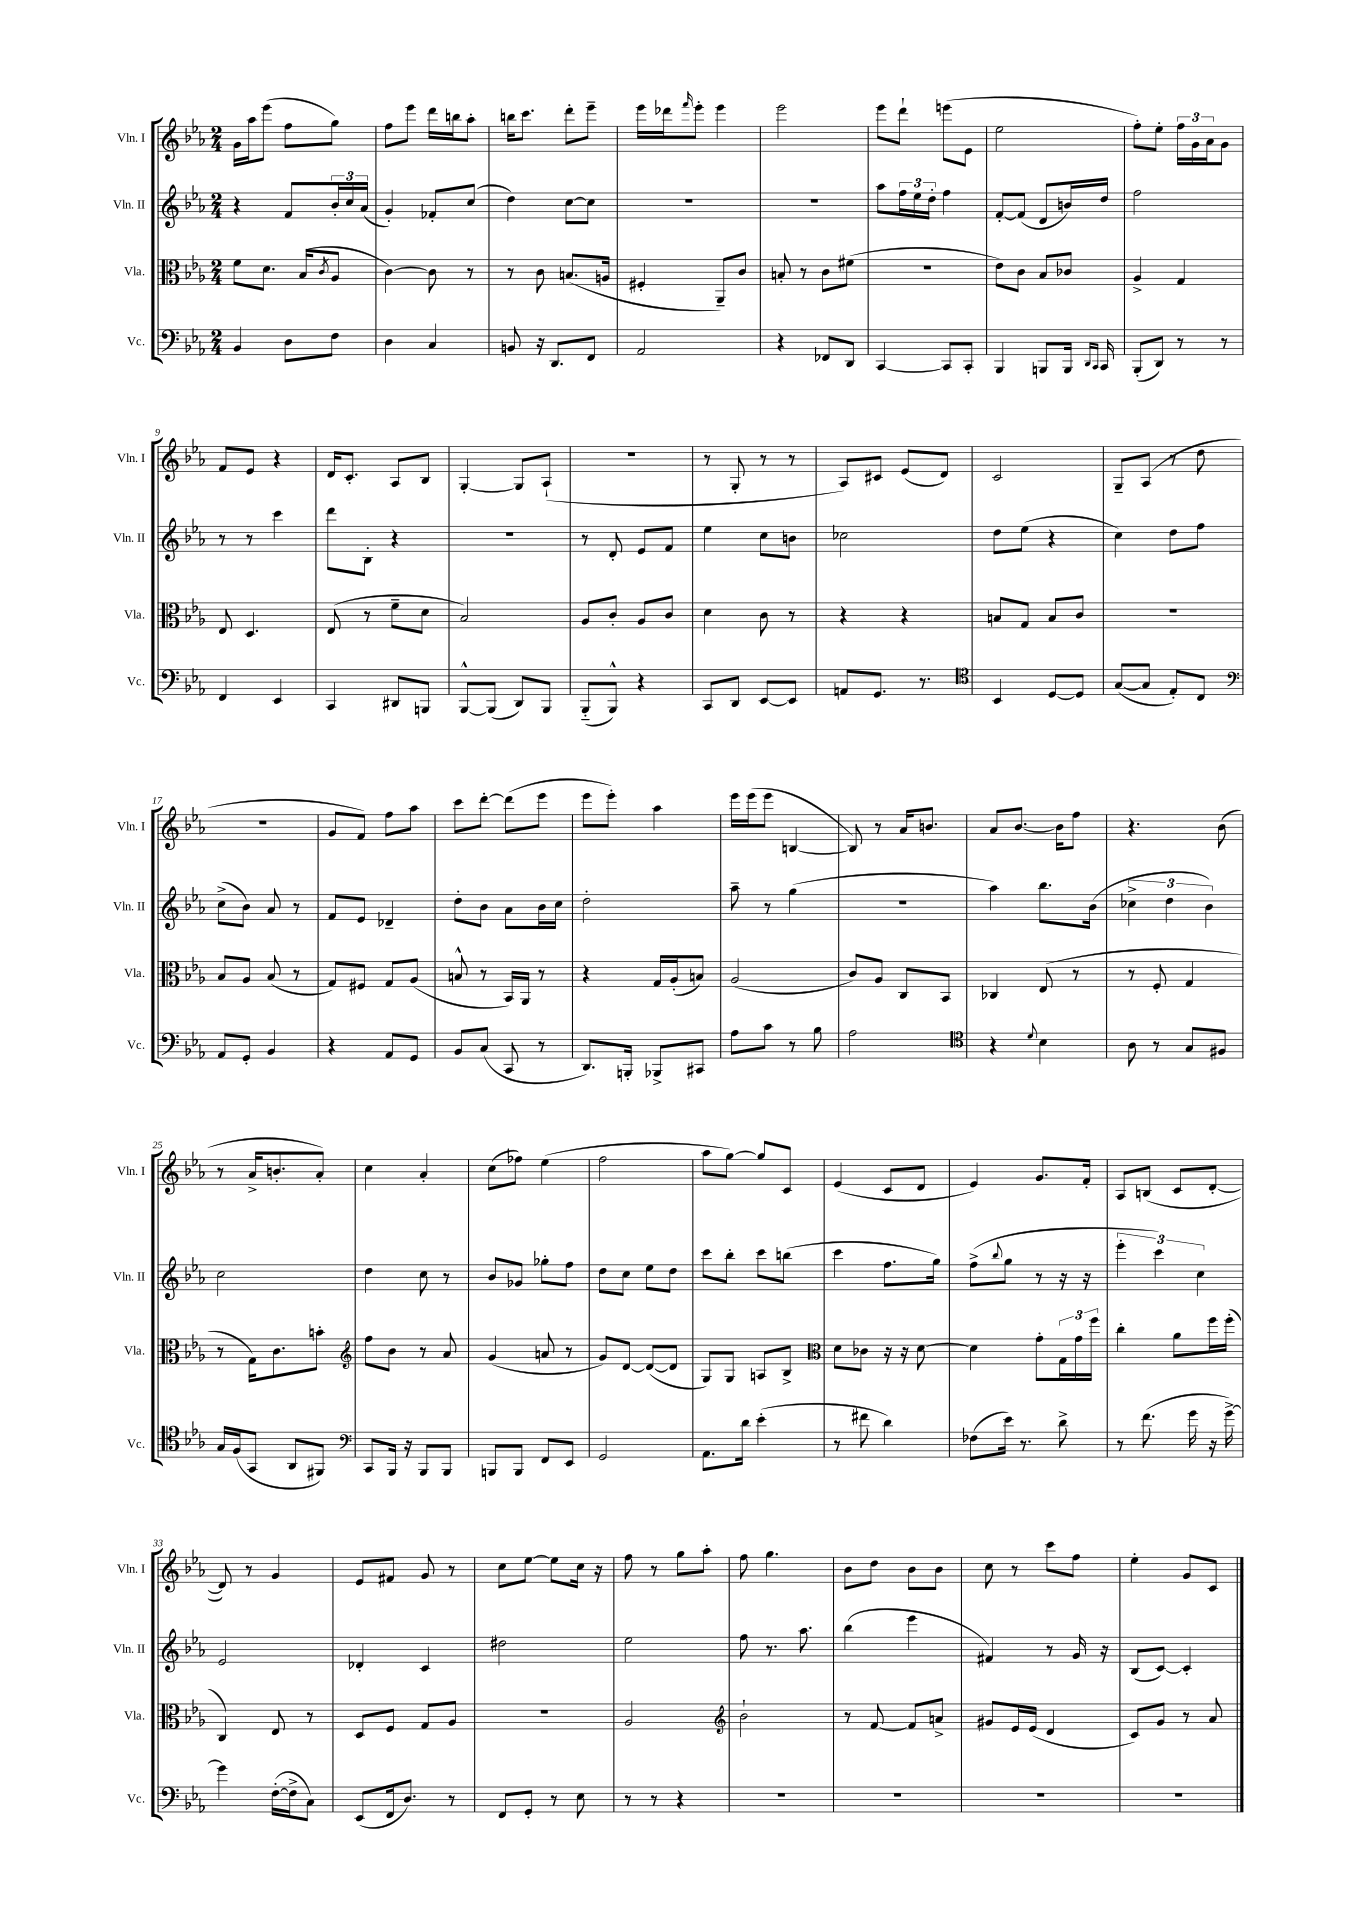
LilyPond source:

<<
\new StaffGroup <<
\new Staff = "s0" \with { instrumentName = "Vln. I" shortInstrumentName = "Vln. I" } {
    \clef treble \key ees \major \numericTimeSignature \time 2/4
    g'16 aes''16 ees'''8( f''8 g''8) |
    f''8 ees'''8 d'''16 b''16 aes''8-. |
    b''16 c'''8. d'''8-. ees'''8-- |
    ees'''16 des'''16 \grace { f'''16 } ees'''8-. ees'''4 |
    ees'''2 |
    ees'''8 d'''8-! e'''8( ees'8 |
    ees''2 |
    f''8-.) ees''8-. \tuplet 3/2 { f''16 g'16 aes'16 } g'8 |
    f'8 ees'8 r4 |
    d'16 c'8.-. aes8 bes8 |
    g4~-. g8 aes8-!( |
    R2 |
    r8 g8-. r8 r8 |
    aes8) cis'8 ees'8( d'8) |
    c'2 |
    g8-- aes8( r8 d''8 |
    R2 |
    g'8 f'8) f''8 aes''8 |
    c'''8 d'''8~-. d'''8( ees'''8 |
    ees'''8 ees'''8-.) aes''4 |
    ees'''16 ees'''16( ees'''8 b4~ |
    b8) r8 aes'16 b'8. |
    aes'8 bes'8.~ bes'16 f''8 |
    r4. bes'8( |
    r8 aes'16-> b'8.-. aes'8-.) |
    c''4 aes'4-. |
    c''8( fes''8) ees''4( |
    f''2 |
    aes''8 g''8~) g''8 c'8 |
    ees'4( c'8 d'8 |
    ees'4) g'8. f'16-. |
    aes8 b8( c'8 d'8~-. |
    d'8) r8 g'4 |
    ees'8 fis'8 g'8 r8 |
    c''8 ees''8~ ees''8 c''16 r16 |
    f''8 r8 g''8 aes''8-. |
    f''8 g''4. |
    bes'8 d''8 bes'8 bes'8 |
    c''8 r8 c'''8 f''8 |
    ees''4-. g'8 c'8 \bar "|." |
}
\new Staff = "s1" \with { instrumentName = "Vln. II" shortInstrumentName = "Vln. II" } {
    \clef treble \key ees \major \numericTimeSignature \time 2/4
    r4 f'8 \tuplet 3/2 { bes'16-. c''16 aes'16( } |
    g'4-.) fes'8-. c''8( |
    d''4) c''8~ c''8 |
    r2 |
    R2 |
    aes''8 \tuplet 3/2 { f''16 ees''16 d''16-. } f''4 |
    f'8~-. f'8( d'8 b'16) d''16 |
    f''2 |
    r8 r8 c'''4 |
    d'''8 bes8-. r4 |
    R2 |
    r8 d'8-. ees'8 f'8 |
    ees''4 c''8 b'8 |
    ces''2 |
    d''8 ees''8( r4 |
    c''4) d''8 f''8 |
    c''8->( bes'8) aes'8 r8 |
    f'8 ees'8 des'4-- |
    d''8-. bes'8 aes'8 bes'16 c''16 |
    d''2-. |
    aes''8-- r8 g''4( |
    r2 |
    aes''4) bes''8. bes'16( |
    \tuplet 3/2 { ces''4-> d''4 bes'4) } |
    c''2 |
    d''4 c''8 r8 |
    bes'8 ges'8 ges''8-. f''8 |
    d''8 c''8 ees''8 d''8 |
    c'''8 bes''8-. c'''8 b''8( |
    c'''4 f''8. g''16) |
    f''8->( \appoggiatura { bes''8 } g''8 r8 r16 r16 |
    \tuplet 3/2 { ees'''4-. c'''4) c''4 } |
    ees'2 |
    des'4-. c'4 |
    dis''2 |
    ees''2 |
    f''8 r8. aes''8. |
    bes''4( ees'''4 |
    fis'4) r8 g'16 r16 |
    bes8( c'8~) c'4-. \bar "|." |
}
\new Staff = "s2" \with { instrumentName = "Vla." shortInstrumentName = "Vla." } {
    \clef alto \key ees \major \numericTimeSignature \time 2/4
    f'8 d'8. bes16( \acciaccatura { c'8 } aes8 |
    c'4~) c'8 r8 |
    r8 c'8 b8.( a16 |
    fis4-. aes,8--) c'8 |
    b8-. r8 c'8 fis'8( |
    r2 |
    ees'8) c'8 bes8 ces'8 |
    aes4-> g4 |
    ees8 d4. |
    ees8( r8 f'8-- d'8 |
    bes2) |
    aes8 c'8-. aes8 c'8 |
    d'4 c'8 r8 |
    r4 r4 |
    b8 g8 b8 c'8 |
    r2 |
    bes8 aes8 bes8( r8 |
    g8) fis8 g8 aes8( |
    b8-^ r8 bes,16) aes,16 r8 |
    r4 g16 aes16-.( b8) |
    aes2( |
    c'8) aes8 c8 bes,8 |
    ces4 ees8( r8 |
    r8 f8-. g4 |
    r8 g16) c'8. b'8-. |
    \clef treble f''8 bes'8 r8 aes'8 |
    g'4( a'8 r8 |
    g'8) d'8~ d'8~( d'8 |
    g8) g8 a8 bes8-> |
    \clef alto d'8 ces'8 r16 r16 d'8~ |
    d'4 g'8-. \tuplet 3/2 { g16 g'16 f''16 } |
    c''4-. aes'8 f''16 f''16-.( |
    c4) ees8 r8 |
    d8 f8 g8 aes8 |
    R2 |
    aes2 |
    \clef treble bes'2-! |
    r8 f'8~ f'8 a'8-> |
    gis'8 ees'16 ees'16( d'4 |
    c'8) g'8 r8 aes'8 \bar "|." |
}
\new Staff = "s3" \with { instrumentName = "Vc." shortInstrumentName = "Vc." } {
    \clef bass \key ees \major \numericTimeSignature \time 2/4
    bes,4 d8 f8 |
    d4 c4 |
    b,8 r16 d,8. f,8 |
    aes,2 |
    r4 fes,8 d,8 |
    c,4~ c,8 c,8-. |
    bes,,4 b,,8 b,,16 \grace { d,16 c,16 } c,16 |
    bes,,8-.( d,8) r8 r8 |
    f,4 ees,4 |
    c,4 dis,8 b,,8 |
    bes,,8~-^ bes,,8( d,8) bes,,8 |
    bes,,8-_( bes,,8-^) r4 |
    c,8 d,8 ees,8~ ees,8 |
    a,8 g,8. r8. |
    \clef tenor bes,4 d8~ d8 |
    g8~( g8 ees8-.) c8 |
    \clef bass aes,8 g,8-. bes,4 |
    r4 aes,8 g,8 |
    bes,8 c8( c,8 r8 |
    d,8.) b,,16-. bes,,8-> cis,8 |
    aes8 c'8 r8 bes8 |
    aes2 |
    \clef tenor r4 \appoggiatura { d'8 } bes4 |
    aes8 r8 g8 fis8 |
    g16 f16( g,8 aes,8 fis,8) |
    \clef bass c,8 bes,,16 r16 bes,,8 bes,,8 |
    b,,8 b,,8 f,8 ees,8 |
    g,2 |
    aes,8. d'16 ees'4-.( |
    r8 fis'8 d'4) |
    fes8( ees'16) r8. d'8-> |
    r8 f'8.( g'16 r16 g'16~->) |
    g'4 f16~-.( f16-> c8) |
    ees,8( f,16 d8.) r8 |
    f,8 g,8-. r8 ees8 |
    r8 r8 r4 |
    R2 |
    R2 |
    R2 |
    R2 \bar "|." |
}
>>
>>
